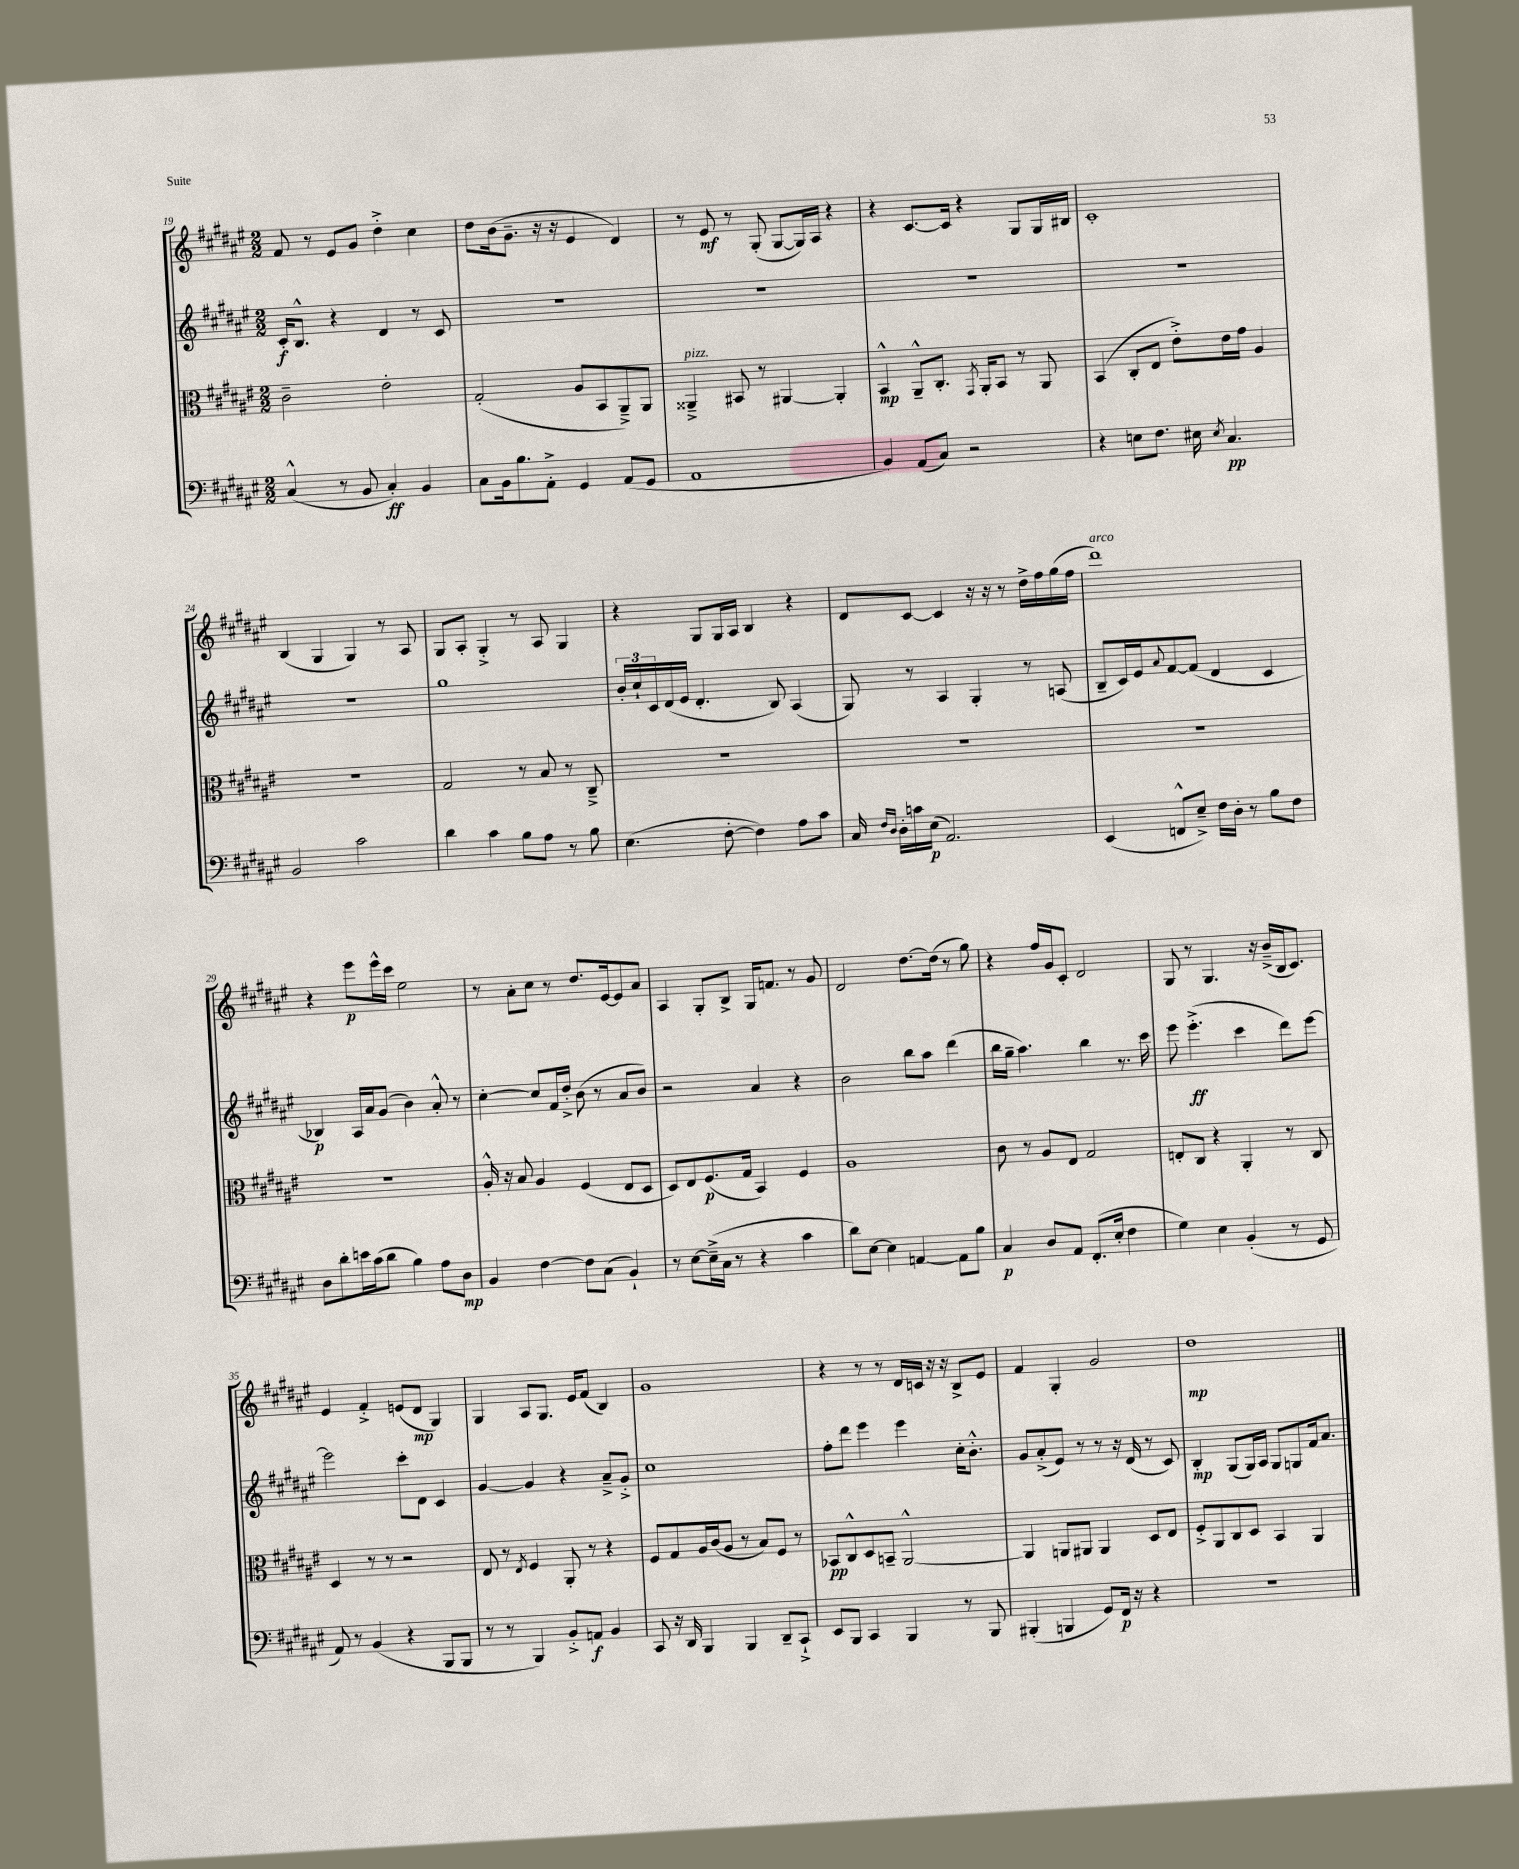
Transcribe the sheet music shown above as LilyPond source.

<<
\new StaffGroup <<
\new Staff = "s0" {
    \clef treble \key fis \major \numericTimeSignature \time 2/2
    fis'8 r8 eis'8 gis'8 dis''4-.-> cis''4 |
    dis''8 b'16( gis'8.-- r16 r16 eis'4 dis'4) |
    r8 eis'8\mf r8 gis8-.( gis8~ gis16) ais16 r4 |
    r4 cis'8.~ cis'16 r4 gis8 gis16 bis16 |
    cis'1-. |
    b4( gis4 gis4) r8 ais8 |
    gis8 ais8-. gis4-.-> r8 ais8 gis4 |
    r4 gis8 gis16 ais16 b4 r4 |
    dis'8 cis'8~ cis'4 r16 r16 r8 dis''16-> fis''16 gis''16( fis''16 |
    dis'''1^\markup { \italic "arco" }) |
    r4 eis'''8\p eis'''16-^ cis'''16 eis''2 |
    r8 ais'8-. cis''8 r8 dis''8. eis'16~ eis'8 ais'8 |
    ais4 gis8-. b8-> gis16 f'8. r8 gis'8 |
    dis'2 dis''8.~ dis''16( r8 gis''8) |
    r4 fis''16 gis'16 cis'8-. dis'2 |
    gis8 r8 gis4. r16 b'16--->( b16 cis'8.) |
    eis'4 fis'4-.-> e'8( dis'8\mp gis4) |
    gis4 ais8 gis8. eis'16 fis'8( b4) |
    gis'1 |
    r4 r8 r8 dis'16 c'16 r16 r16 b8-> eis'8 |
    fis'4 gis4-. gis'2 |
    dis''1\mp \bar "|." |
}
\new Staff = "s1" {
    \clef treble \key fis \major \numericTimeSignature \time 2/2
    cis'16-.\f b8.-^ r4 dis'4 r8 cis'8 |
    R1 |
    R1 |
    R1 |
    R1 |
    R1 |
    gis''1 |
    \tuplet 3/2 { b'16-. cis''16-! cis'16 } dis'16( eis'16 dis'4.-. b8) ais4( |
    gis8) r8 ais4 gis4-. r8 a8( |
    b8-- cis'16) eis'16 \appoggiatura { ais'8 } fis'8~ fis'8( dis'4 cis'4 |
    bes4\p) ais16 ais'16 gis'8( b'4) ais'8-.-^ r8 |
    cis''4~-. cis''8 fis'16 dis''16-.-> b'8( r8 ais'8 b'8) |
    r2 ais'4 r4 |
    b'2 b''8 ais''8 dis'''4( |
    b''16 gis''16-- ais''4.) b''4 r8. cis'''16 |
    eis'''8 eis'''4.-.->\ff( cis'''4 dis'''8) eis'''8~ |
    eis'''2 cis'''8-. dis'8 cis'4 |
    gis'4~ gis'4 r4 ais'8---> gis'8-.-> |
    cis''1 |
    fis''8-. dis'''8 eis'''4 eis'''4 cis''16-. b'8.-.-^ |
    gis'8 ais'8-.->( eis'8) r8 r8 r16 dis'16( r8 cis'8) |
    b4-.\mp gis8( gis16) ais16 gis8 g8 fis'16 ais'8. \bar "|." |
}
\new Staff = "s2" {
    \clef alto \key fis \major \numericTimeSignature \time 2/2
    cis'2-- eis'2-. |
    gis2-.( ais8 b,8 ais,8--->) ais,8 |
    aisis,4--->^\markup { \italic "pizz." } bis,8 r8 ais,4~ ais,4-. |
    b,4-^\mp ais,8---^ cis8.-. \acciaccatura { gis,8 } ais,16-. b,8 r8 ais,8 |
    b,4( cis8-. eis8 eis'8-.->) eis'16 gis'16 ais4 |
    R1 |
    gis2 r8 b8 r8 cis8---> |
    R1 |
    R1 |
    R1 |
    R1 |
    ais16-.-^ r16 b8 ais4 fis4( eis8 dis8 |
    dis8) eis8 fis8.\p( gis16 b,4) fis4 |
    ais1 |
    cis'8 r8 ais8 eis8 gis2 |
    e8-. cis8 r4 ais,4-. r8 cis8 |
    dis4 r8 r8 r2 |
    eis8 r8 \acciaccatura { eis8 } fis4 ais,8-. r8 r4 |
    fis8 gis8 ais16 cis'16( ais8 r8 b8) fis8 r8 |
    bes,8\pp cis8-^ dis8 b,8-- ais,2~-^ |
    ais,4 a,8 ais,8 ais,4 dis8 eis8 |
    fis8-.-> ais,8 cis8 dis8 b,4 ais,4 \bar "|." |
}
\new Staff = "s3" {
    \clef bass \key fis \major \numericTimeSignature \time 2/2
    cis4-^( r8 b,8 cis4-.\ff) b,4 |
    cis8 b,16 b8. ais,8-.-> gis,4 ais,8( gis,8 |
    ais,1 |
    b,4) ais,8( cis8) r2 |
    r4 e8 fis8. eis16 \acciaccatura { eis8 } cis4.\pp |
    b,2 cis'2 |
    dis'4 cis'4 b8 ais8 r8 b8 |
    eis4.( fis8~-. fis4) ais8 cis'8 |
    cis16 \grace { fis16 dis16 } dis16-. c'16 eis16\p( ais,2.) |
    eis,4( f,8-^ eis8--->) fis16 dis16-. r8 b8 fis8 |
    dis8 dis'8-. e'16 cis'16( dis'8 b4) ais8 dis8\mp |
    b,4 fis4~ fis8 cis8( b,4-!) |
    r8 eis8~ eis16--->( cis16 r8 r4 cis'4 |
    dis'8) eis8~ eis4 a,4~ a,8 b8 |
    cis4\p dis8 ais,8 fis,8.-.( eis16-. fis4 |
    gis4) eis4 b,4-.( r8 gis,8 |
    ais,8) r8 b,4( r4 b,,8 b,,8 |
    r8 r8 b,,4) b,8-.-> a,8\f b,4 |
    cis,8 r16 dis,16 b,,4 b,,4 dis,8-- cis,8-!-> |
    eis,8 b,,8 cis,4 b,,4 r8 b,,8 |
    bis,,4-.( b,,4 gis,8) fis,16\p r16 r4 |
    R1 \bar "|." |
}
>>
>>
\layout { \context { \Score currentBarNumber = #19 } }
